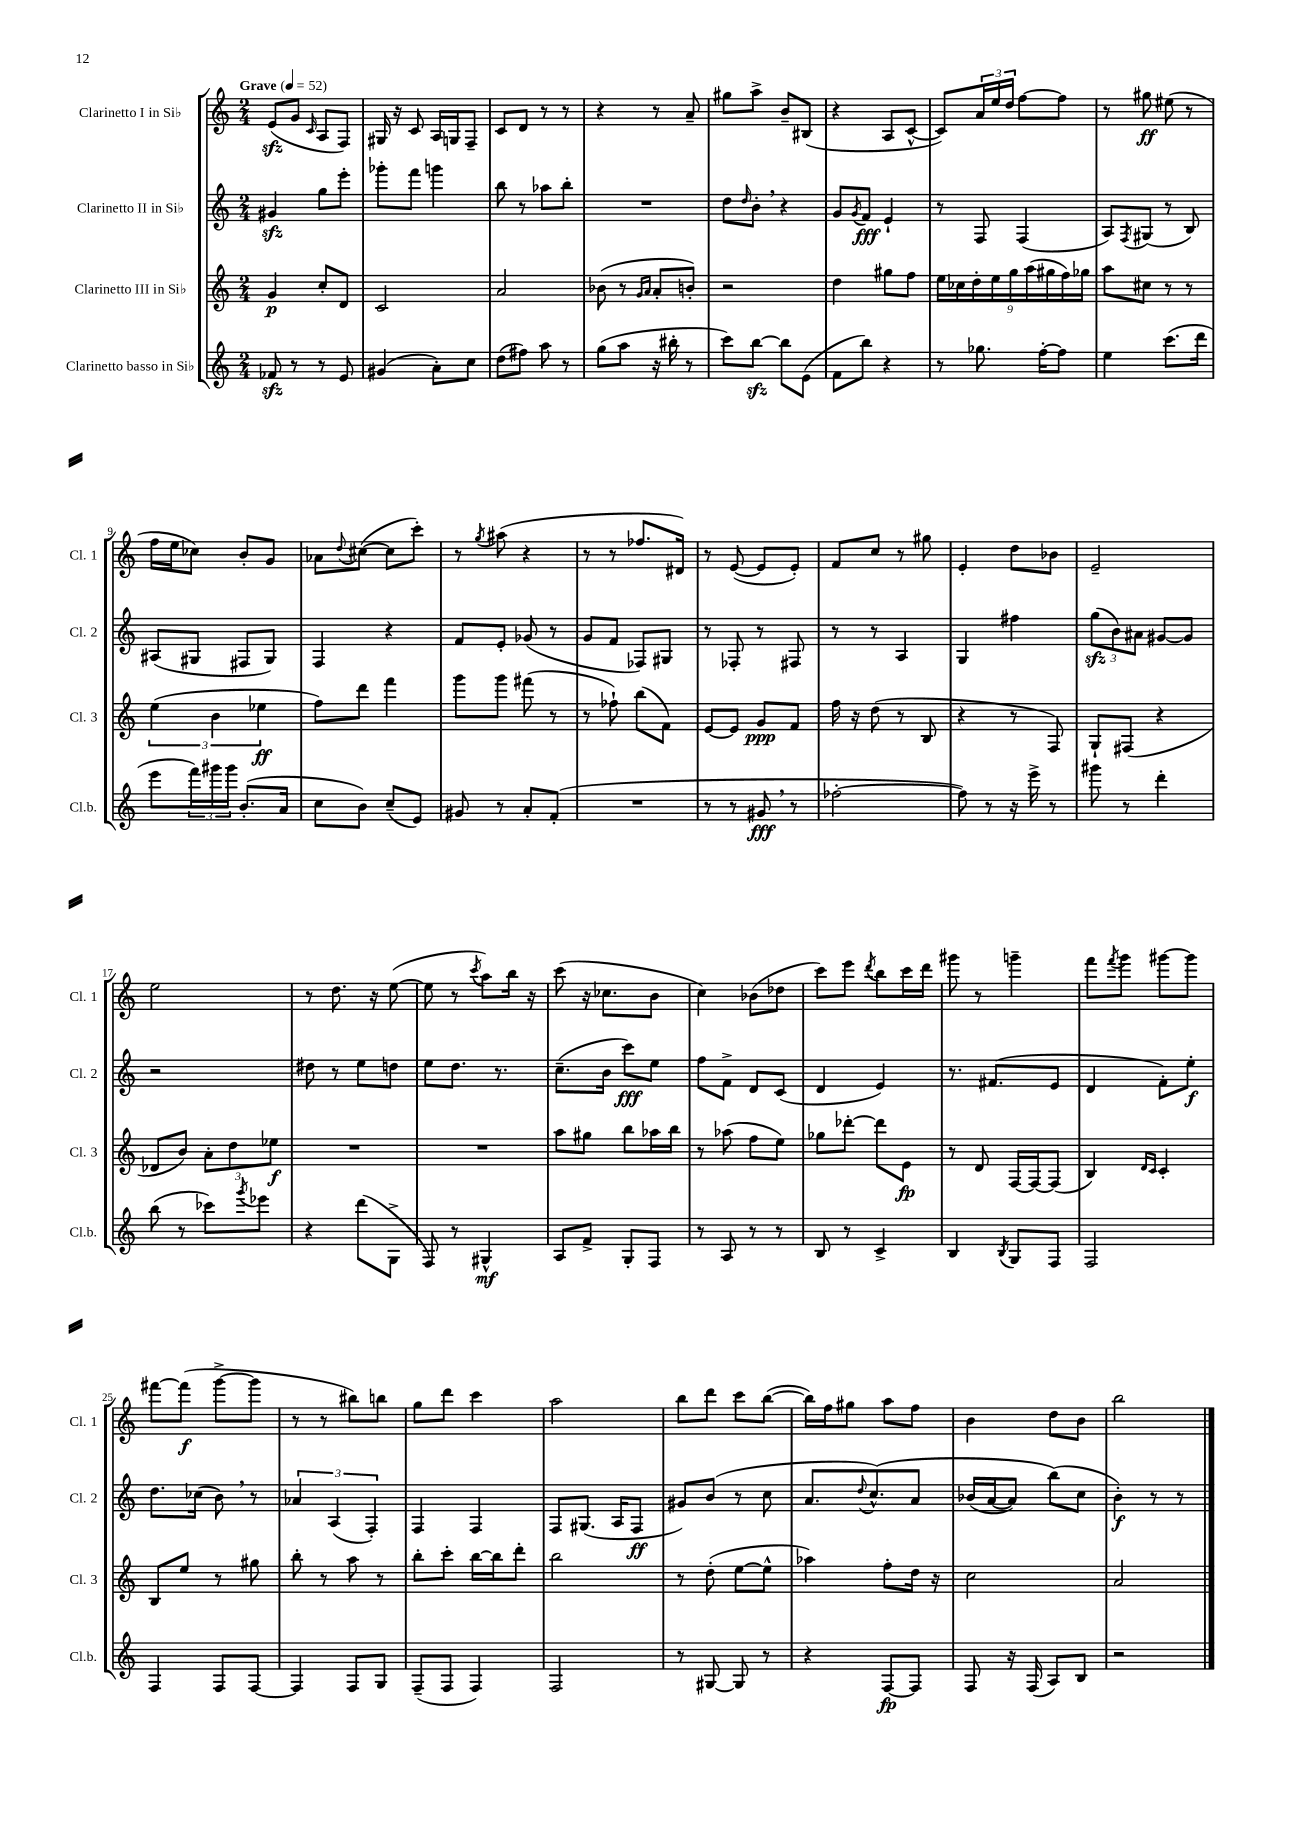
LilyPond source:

<<
\new StaffGroup <<
\new Staff = "s0" \with { instrumentName = "Clarinetto I in Sib" shortInstrumentName = "Cl. 1" } {
    \clef treble \key c \major \numericTimeSignature \time 2/4 \tempo "Grave" 4 = 52
    e'8\sfz( g'8 \grace { c'16 } a8 f8) |
    gis16 r16 c'8 a16 g16 f8-- |
    c'8 d'8 r8 r8 |
    r4 r8 a'8-- |
    gis''8 a''8-> b'8-- bis8( |
    r4 a8 c'8~-^ |
    c'8) \tuplet 3/2 { a'16 e''16 d''16 } f''8~ f''8 |
    r8 gis''8\ff eis''8( r8 |
    f''16 e''16 ces''8) b'8-. g'8 |
    aes'8 \appoggiatura { d''8 } cis''8~( cis''8 c'''8-.) |
    r8 \acciaccatura { g''8 } ais''8( r4 |
    r8 r8 fes''8. dis'16) |
    r8 e'8~( e'8 e'8-.) |
    f'8 c''8 r8 gis''8 |
    e'4-. d''8 bes'8 |
    e'2-- |
    e''2 |
    r8 d''8. r16 e''8~( |
    e''8 r8 \acciaccatura { c'''8 } a''8) b''16 r16 |
    c'''8( r16 ces''8. b'8 |
    c''4) bes'8( des''8 |
    c'''8) e'''8 \acciaccatura { d'''8 } b''8 c'''16 d'''16 |
    gis'''8 r8 g'''4-- |
    f'''8 \acciaccatura { f'''8 } g'''8 gis'''8~ gis'''8 |
    fis'''8~ fis'''8\f( g'''8~-> g'''8 |
    r8 r8 bis''8) b''8 |
    g''8 d'''8 c'''4 |
    a''2 |
    b''8 d'''8 c'''8 b''8~( |
    b''16) f''16 gis''8 a''8 f''8 |
    b'4 d''8 b'8 |
    b''2 \bar "|." |
}
\new Staff = "s1" \with { instrumentName = "Clarinetto II in Sib" shortInstrumentName = "Cl. 2" } {
    \clef treble \key c \major \numericTimeSignature \time 2/4
    gis'4\sfz g''8 e'''8-. |
    ges'''8-. f'''8 g'''4 |
    b''8 r8 aes''8 b''8-. |
    R2 |
    d''8 \grace { d''16 } b'8-. \breathe r4 |
    g'8 \acciaccatura { g'8 } f'8\fff e'4-! |
    r8 f8 f4( |
    a8) \acciaccatura { f8 } gis8( r8 b8) |
    ais8( gis8 fis8 gis8) |
    f4 r4 |
    f'8 e'8-. ges'8( r8 |
    g'8 f'8 fes8) gis8 |
    r8 fes8-. r8 fis8 |
    r8 r8 a4 |
    g4 fis''4 |
    \tuplet 3/2 { g''8\sfz( b'8) ais'8 } gis'8~ gis'8 |
    r2 |
    dis''8 r8 e''8 d''8 |
    e''8 d''8. r8. |
    c''8.--( b'16 c'''8\fff) e''8 |
    f''8 f'8-> d'8 c'8( |
    d'4 e'4) |
    r8. fis'8.( e'8 |
    d'4 f'8-.) e''8-.\f |
    d''8. ces''16( b'8) \breathe r8 |
    \tuplet 3/2 { aes'4 a4( f4-.) } |
    f4 f4 |
    f8 gis8.( a16 f8\ff |
    gis'8) b'8( r8 c''8 |
    a'8. \appoggiatura { d''8 } c''8.-^)\( a'8 |
    bes'16( a'16~ a'8) b''8(\) c''8 |
    b'4-.\f) r8 r8 \bar "|." |
}
\new Staff = "s2" \with { instrumentName = "Clarinetto III in Sib" shortInstrumentName = "Cl. 3" } {
    \clef treble \key c \major \numericTimeSignature \time 2/4
    g'4\p c''8-. d'8 |
    c'2 |
    a'2 |
    bes'8( r8 \grace { g'16 a'16 } a'8-. b'8-.) |
    r2 |
    d''4 gis''8 f''8 |
    \tuplet 9/8 { e''16 ces''16 d''16-. e''16 g''16 a''16( gis''16 f''16) ges''16 } |
    a''8 cis''8 r8 r8 |
    \tuplet 3/2 { e''4( b'4 ees''4\ff } |
    f''8) d'''8 f'''4 |
    g'''8 g'''8 fis'''8( r8 |
    r8 fes''8-!) b''8( f'8) |
    e'8~ e'8 g'8\ppp f'8 |
    f''16 r16 d''8( r8 b8 |
    r4 r8 f8) |
    g8-! fis8( r4 |
    des'8 b'8) \tuplet 3/2 { a'8-. d''8 ees''8\f } |
    R2 |
    R2 |
    a''8 gis''8 b''8 aes''16 b''16 |
    r8 aes''8( f''8 e''8) |
    ges''8 des'''8~-. des'''8 e'8\fp |
    r8 d'8 f16~ f16~ f8( |
    b4) \grace { d'16 c'16 } c'4-. |
    b8 e''8 r8 gis''8 |
    b''8-. r8 a''8 r8 |
    b''8-. c'''8-. b''16~ b''16 d'''8-. |
    b''2 |
    r8 d''8-.( e''8~ e''8-^ |
    aes''4) f''8-. d''16 r16 |
    c''2 |
    a'2 \bar "|." |
}
\new Staff = "s3" \with { instrumentName = "Clarinetto basso in Sib" shortInstrumentName = "Cl.b." } {
    \clef treble \key c \major \numericTimeSignature \time 2/4
    fes'8\sfz r8 r8 e'8 |
    gis'4( a'8-.) c''8 |
    d''8( fis''8) a''8 r8 |
    g''8( a''8 r16 bis''16-. r8 |
    c'''8) b''8~\sfz b''8 e'8( |
    f'8 b''8) r4 |
    r8 ges''8. f''16~-. f''8 |
    e''4 c'''8.( d'''16 |
    e'''8 \tuplet 3/2 { f'''16) gis'''16 gis'''16 } b'8.-.( a'16 |
    c''8 b'8) c''8--( e'8) |
    gis'8 r8 a'8-. f'8-.( |
    R2 |
    r8 r8 gis'8\fff \breathe r8 |
    fes''2~-. |
    fes''8) r8 r16 e'''16-> r8 |
    gis'''8 r8 d'''4-. |
    b''8( r8 ces'''8) \acciaccatura { g'''8 } ees'''8 |
    r4 d'''8( g8-> |
    f8) r8 gis4-^\mf |
    a8 f'8-> g8-. f8 |
    r8 a8 r8 r8 |
    b8 r8 c'4-> |
    b4 \acciaccatura { b8 } g8 f8 |
    f2 |
    f4 f8 f8~ |
    f4 f8 g8 |
    f8--( f8 f4) |
    f2 |
    r8 gis8~ gis8 r8 |
    r4 f8~\fp f8 |
    f8 r16 f16( a8) b8 |
    r2 \bar "|." |
}
>>
>>
